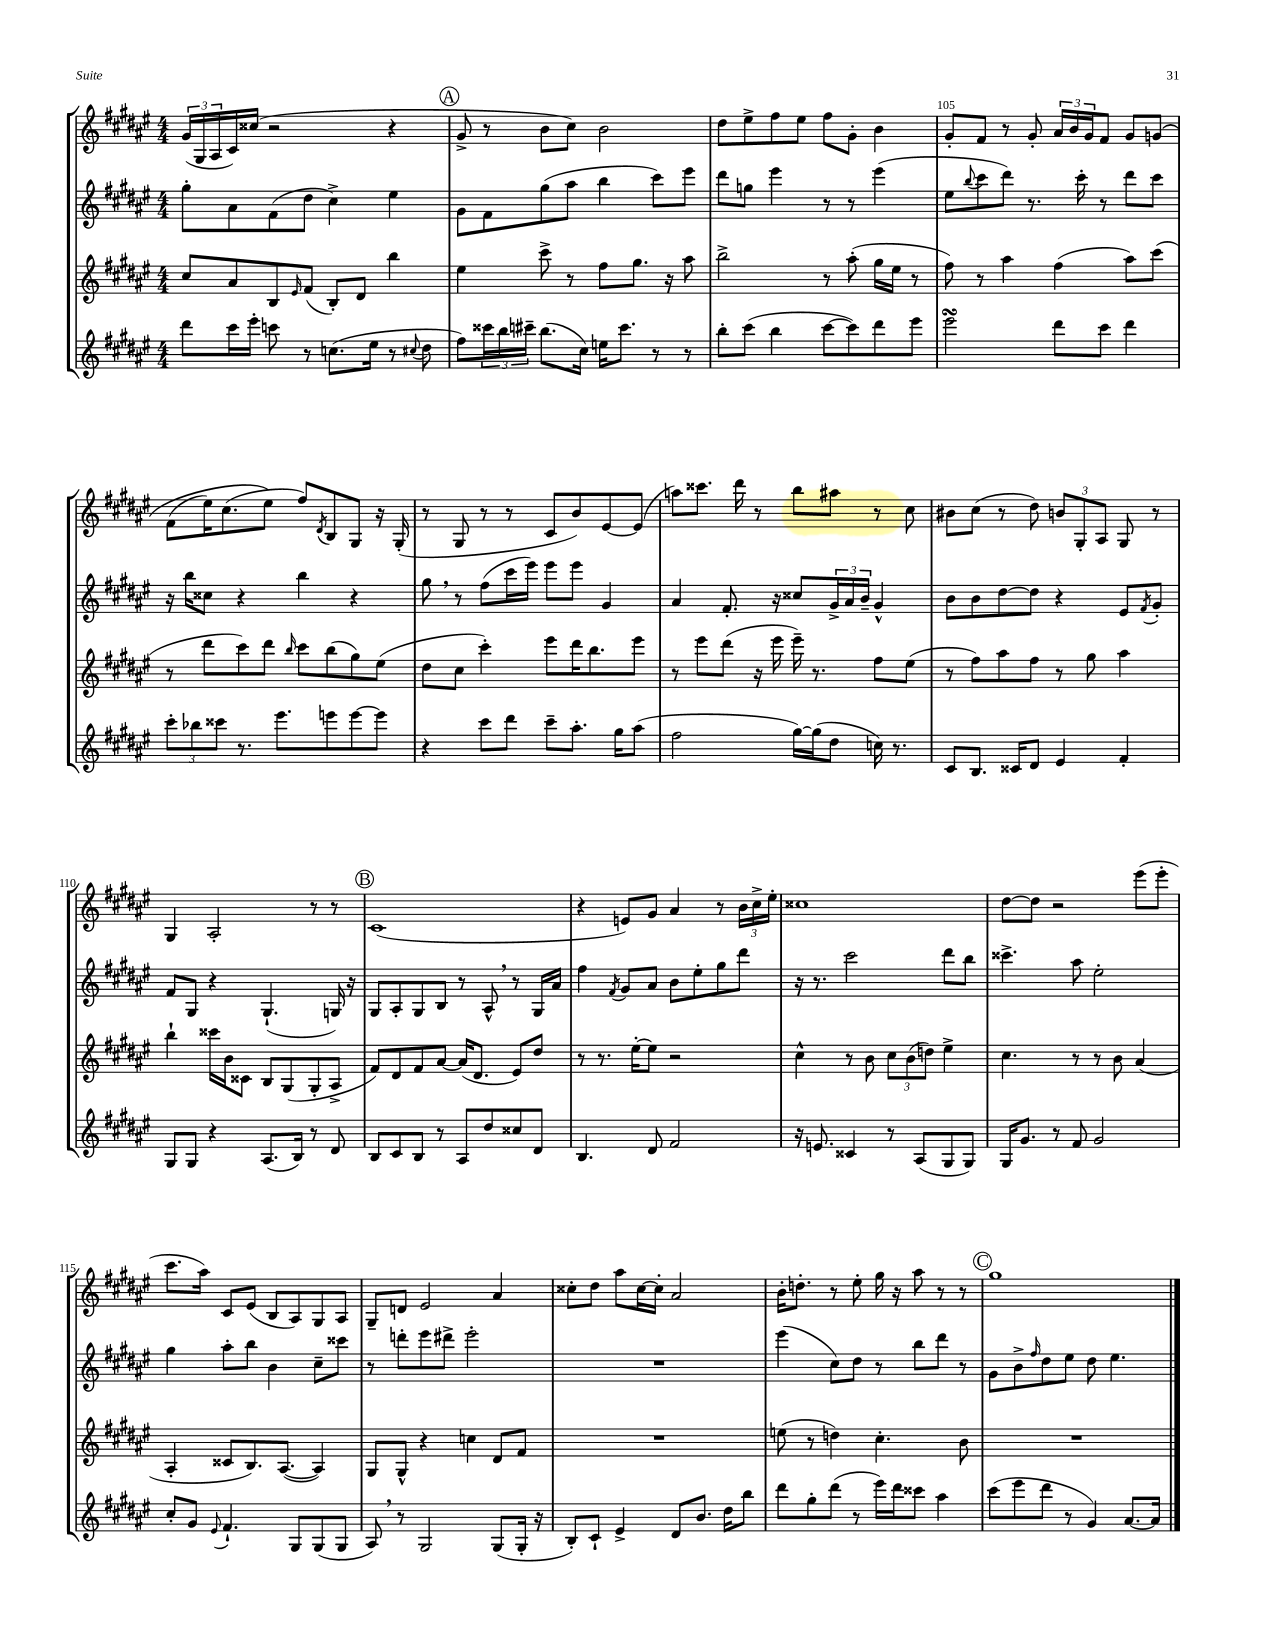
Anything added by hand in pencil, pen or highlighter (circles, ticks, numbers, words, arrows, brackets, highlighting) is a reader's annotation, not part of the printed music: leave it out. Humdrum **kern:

**kern	**kern	**kern	**kern
*part4	*part3	*part2	*part1
*staff4	*staff3	*staff2	*staff1
*clefG2	*clefG2	*clefG2	*clefG2
*k[f#c#g#d#a#e#]	*k[f#c#g#d#a#e#]	*k[f#c#g#d#a#e#]	*k[f#c#g#d#a#e#]
*M4/4	*M4/4	*M4/4	*M4/4
=102	=102	=102	=102
8ddd#\L	8cc#/L	8gg#'\L	(24g#/LL
.	.	.	24G#/
.	.	.	24A#/
16ccc#\L	8a#/	8a#\	16c#/)
16eee#'\JJ	.	.	(16cc##X/JJ
8cccn\	8B/	(8f#\	2r
.	16qqe#/	.	.
8r	(8f#/J	8dd#\J	.
(8.ccn\L	8B'/L)	4cc#^\)	.
.	8d#/J	.	.
16ee#\Jk	.	.	.
8r	4bb\	4ee#\	4r
8qqcc#X/	.	.	.
8dd#\	.	.	.
!!LO:REH:place=s1:t=A
=103	=103	=103	=103
8ff#\L)	4ee#\	8g#\L	8g#^/
24ccc##X\L	.	8f#\	8r
24bb\	.	.	.
24ccc#X~\JJ	.	.	.
(8.bb\L	8ccc#^\	(8gg#\	8b\L
.	8r	8aa#\J	8cc#\J)
16cc#\Jk)	.	.	.
16een\KL	8ff#\L	4bb\	2b\
8.ccc#\J	.	.	.
.	8.gg#\J	.	.
8r	.	8ccc#\L)	.
.	16r	.	.
8r	8aa#\	8eee#\J	.
=104	=104	=104	=104
8bb'\L	2bb^\	8ddd#\L	8dd#\L
(8ccc#\J	.	8ggn\J	8ee#^\
4bb\	.	4eee#\	8ff#\
.	.	.	8ee#\J
[8ccc#\L	8r	8r	8ff#\L
8ccc#\])	(8aa#'\	8r	8g#'\J
8ddd#\	16gg#\LL	(4eee#\	4b\
.	16ee#\JJ	.	.
8eee#\J	8r	.	.
=105	=105	=105	=105
2eee#sSsS\	8ff#\)	8ee#\L	8g#'/L
.	.	8qqbb/	.
.	8r	8ccc#\	8f#/J
.	4aa#\	8ddd#\J)	8r
.	.	8.r	8g#'/
8ddd#\L	(4ff#\	.	24a#/LL
.	.	.	24b/
.	.	16ccc#'\	.
.	.	.	24g#/J
8ccc#\J	.	8r	8f#/J
4ddd#\	8aa#\L)	8ddd#\L	8g#/L
.	(8ccc#\J	8ccc#\J	(8gn/J
!!LO:LB:g=z
=106	=106	=106	=106
12ccc#'\L	8r	16r	(8f#\L
.	.	16bb\KL	.
12bb-X\	.	.	.
.	8ddd#\L	8cc##X\J	16ee#\K)
12ccc##X\J	.	.	.
.	.	.	(8.cc#\
8.r	8ccc#\)	4r	.
.	8ddd#\J	.	8ee#\J)
8.eee#\L	.	.	.
.	16qqbb/	.	.
.	8ccc#\L	4bb\	8ff#/L)
.	.	.	8qd#/
8eeen\	(8bb\	.	8B/
[8eee\	8gg#\)	4r	8G#/J
8eee\J]	(8ee#\J	.	16r
.	.	.	(16G#'/
=107	=107	=107	=107
4r	8dd#\L	8gg#,\	8r
.	8cc#\J	8r	8G#/
8ccc#\L	4ccc#'\)	(8ff#\L	8r
8ddd#\J	.	16ccc#\L	8r
.	.	16eee#\JJ)	.
8ccc#~\L	8eee#\L	8eee#\L	8c#/L
8.aa#'\J	16ddd#\K	8eee#\J	8b/)
.	8.bb\	.	.
.	.	4g#/	[8e#/
16gg#\KL	.	.	.
(8aa#\J	8eee#\J	.	(8e#/J]
=108	=108	=108	=108
2ff#\	8r	4a#/	8aan\L)
.	8eee#\L	.	8.ccc##X\J
.	(8ddd#\J	8.f#'/	.
.	.	.	16ddd#\
.	16r	.	8r
.	16eee#\	16r	.
[16gg#\LL)	16eee#~\)	8cc##X/L	8bb\L
(16gg#\J]	8.r	.	.
8dd#\J	.	24g#^/L	8aa#X\J
.	.	24a#/	.
.	.	24b~/JJ	.
16ccn\)	8ff#\L	4g#^^/	8r
8.r	.	.	.
.	(8ee#\J	.	8cc#\
=109	=109	=109	=109
8c#/L	8r	8b\L	8b#X\L
8.B/J	8ff#\L)	8b\	(8cc#\J
.	8aa#\	[8dd#\	8r
16c##X/KL	.	.	.
8d#/J	8ff#\J	8dd#\J]	8dd#\)
4e#/	8r	4r	12bn/L
.	.	.	12G#'/
.	8gg#\	.	.
.	.	.	12A#/J
4f#'/	4aa#\	8e#/L	8G#/
.	.	8qf#/	.
.	.	8g#'/J	8r
!!LO:LB:g=z
=110	=110	=110	=110
8G#/L	4bb`\	8f#/L	4G#/
8G#/J	.	8G#/J	.
4r	16ccc##X\LL	4r	2A#'/
.	16b\J	.	.
.	8c##X\J	.	.
(8.A#/L	8B/L	(4.G#`/	.
.	(8G#/	.	.
16B/Jk)	.	.	.
8r	8G#'/	.	8r
8d#/	8A#^/J	16Gn/)	8r
.	.	16r	.
!!LO:REH:place=s1:t=B
=111	=111	=111	=111
8B/L	8f#/L)	8G#/L	(1c#
8c#/	8d#/	8A#'/	.
8B/J	8f#/	8G#/	.
8r	[8a#/J	8B/J	.
8A#/L	(16a#/KL]	8r	.
.	8.d#/J	.	.
8dd#/	.	8A#^^,/	.
8cc##X/	8e#/L)	8r	.
8d#/J	8dd#/J	16G#/LL	.
.	.	16a#/JJ	.
=112	=112	=112	=112
4.B/	8r	4ff#\	4r
.	8.r	.	.
.	.	8qf#/	.
.	.	8g#/L	8en/L)
.	[16ee#'\KL	.	.
8d#/	8ee#\J]	8a#/J	8g#/J
2f#/	2r	8b\L	4a#/
.	.	8ee#'\	.
.	.	8gg#\	8r
.	.	8ddd#\J	24b\LL
.	.	.	24cc#^\
.	.	.	24ee#'\JJ
=113	=113	=113	=113
16r	4cc#^^\	16r	1cc##X
8.en/	.	8.r	.
4c##X/	8r	2ccc#\	.
.	8b\	.	.
8r	12cc#\L	.	.
.	(12b\	.	.
(8A#/L	.	.	.
.	12ddn\J)	.	.
8G#/	4ee#^\	8ddd#\L	.
8G#/J)	.	8bb\J	.
=114	=114	=114	=114
16G#/KL	4.cc#\	4.ccc##X^\	[8dd#\L
8.g#/J	.	.	.
.	.	.	8dd#\J]
8r	.	.	2r
8f#/	8r	8aa#\	.
2g#/	8r	2ee#'\	.
.	8b\	.	.
.	(4a#/	.	(8eee#\L
.	.	.	8eee#'\J
!!LO:LB:g=z
=115	=115	=115	=115
8cc#'/L	4A#'/	4gg#\	8.ccc#\L
8g#/J	.	.	.
.	.	.	16aa#\Jk)
8qqe#/	.	.	.
4.f#`/	8c##X/L	8aa#'\L	8c#/L
.	8.B/)	8bb\J	(8e#/J
.	.	4b\	8B/L
.	([8.A#/J	.	.
8G#/L	.	.	8A#/)
(8G#/	4A#/])	8cc#~\L	8G#/
8G#/J	.	8ccc##X\J	8A#/J
=116	=116	=116	=116
8A#,/)	8G#/L	8r	8G#~/L
8r	8G#^^/J	8dddn'\L	8dn/J
2G#/	4r	8eee#\	2e#/
.	.	8ddd#X^\J	.
.	4ccn\	2eee#'\	.
(8G#/L	8d#/L	.	4a#/
16G#'/Jk	8f#/J	.	.
16r	.	.	.
=117	=117	=117	=117
8B'/L)	1r	1r	8cc##X'\L
8c#`/J	.	.	8dd#\J
4e#^/	.	.	8aa#\L
.	.	.	[16cc##\L
.	.	.	16cc##'\JJ]
8d#/L	.	.	2a#/
8.b/J	.	.	.
16dd#\KL	.	.	.
8bb\J	.	.	.
=118	=118	=118	=118
8ddd#\L	(8een\	(4eee#\	16b'\KL
.	.	.	8.ddn'\J
8gg#'\	8r	.	.
(8ddd#\J	4ddn\)	8cc#\L)	8r
8r	.	8dd#\J	8ee#'\
16eee#\LL)	4.cc#'\	8r	16gg#\
16ddd#\J	.	.	16r
8ccc##X\J	.	8bb\L	8aa#\
4aa#\	.	8ddd#\J	8r
.	8b\	8r	8r
!!LO:REH:place=s1:t=C
=119	=119	=119	=119
(8ccc#\L	1r	8g#\L	1gg#
8eee#\	.	8b^\	.
.	.	16qqff#/	.
8ddd#\J	.	8dd#\	.
8r	.	8ee#\J	.
4g#/)	.	8dd#\	.
.	.	4.ee#\	.
[8.a#/L	.	.	.
16a#/Jk]	.	.	.
==	==	==	==
*-	*-	*-	*-
